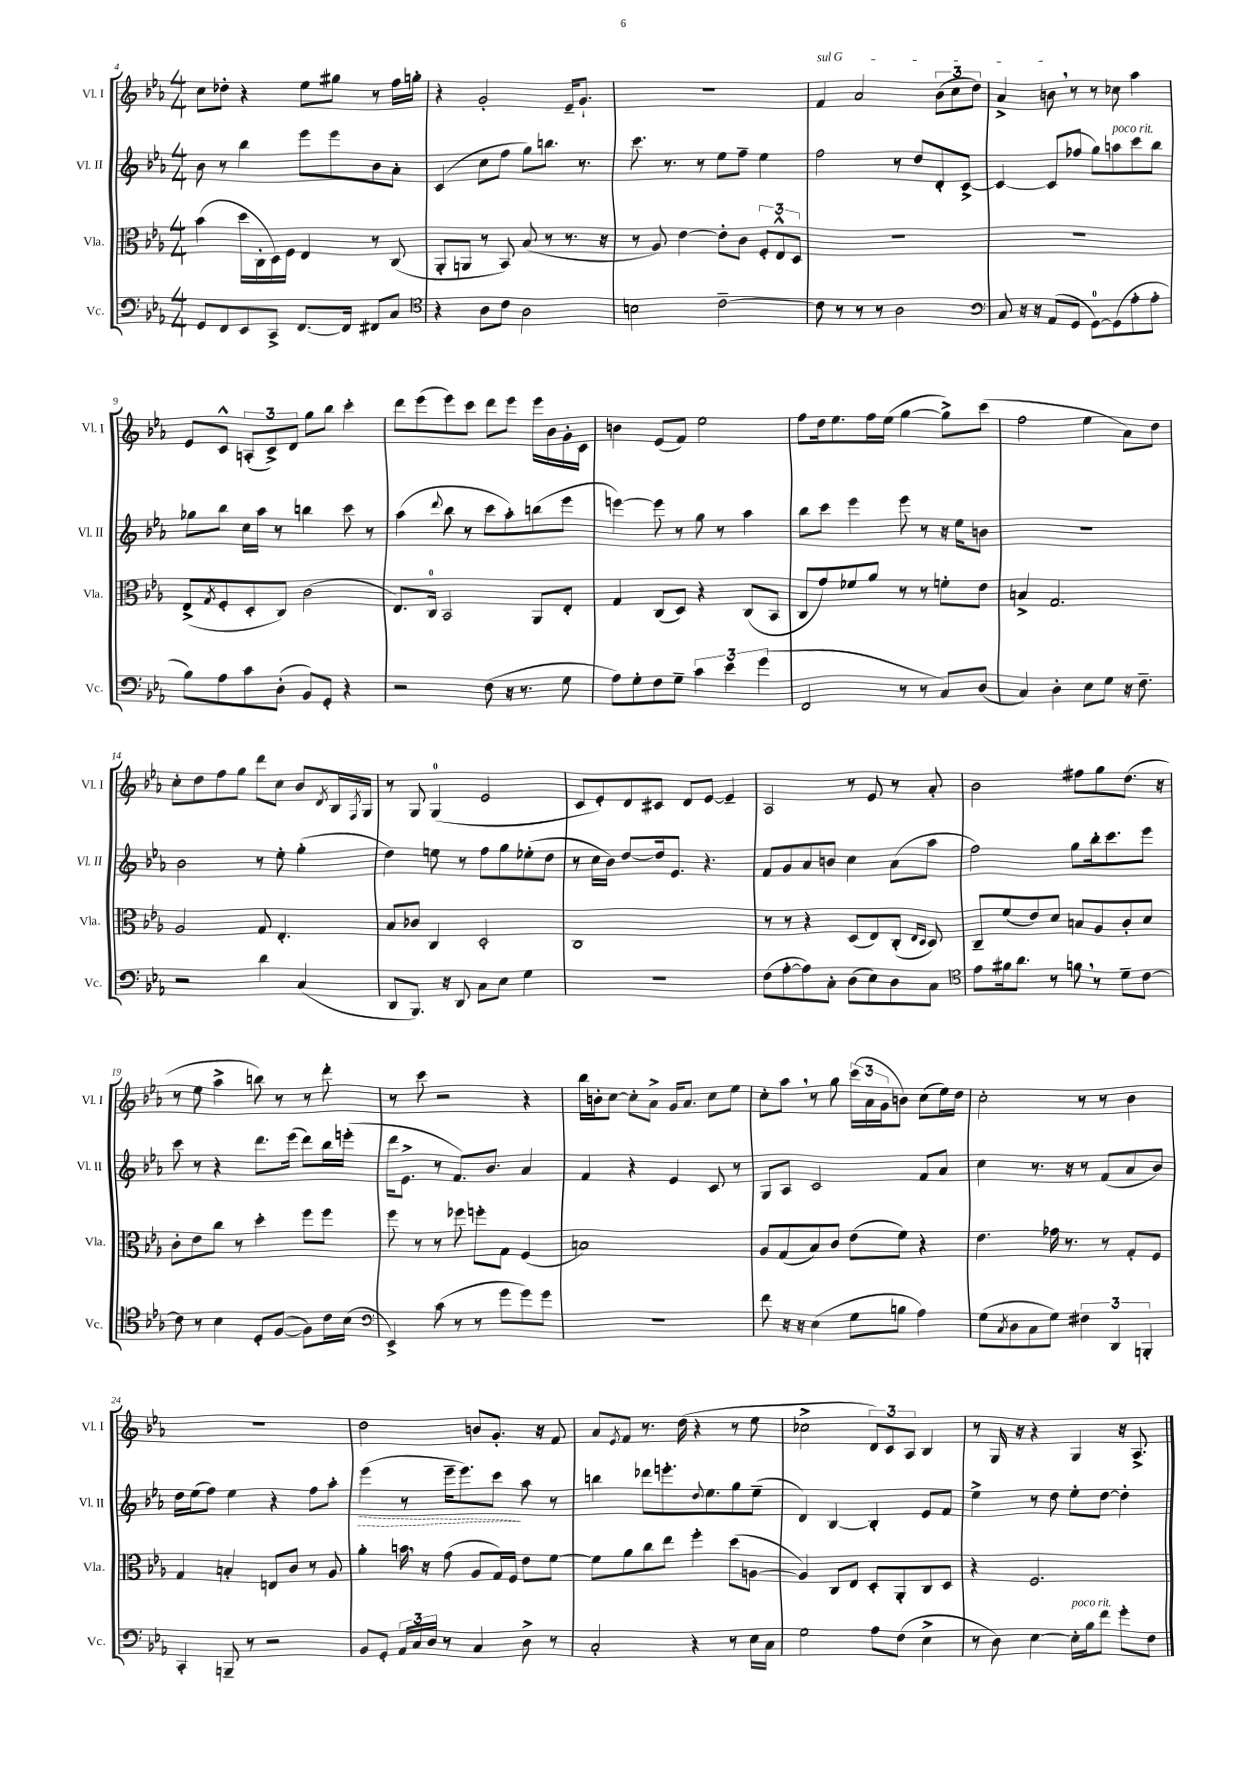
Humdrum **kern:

**kern	**kern	**kern	**dynam	**kern
*part4	*part3	*part2	*part2	*part1
*staff4	*staff3	*staff2	*staff2	*staff1
*I"Vc.	*I"Vla.	*I"Vl. II	*	*I"Vl. I
*I'Vc.	*I'Vla.	*I'Vl. II	*	*I'Vl. I
*clefF4	*clefC3	*clefG2	*	*clefG2
*k[b-e-a-]	*k[b-e-a-]	*k[b-e-a-]	*	*k[b-e-a-]
*M4/4	*M4/4	*M4/4	*	*M4/4
=4	=4	=4	=4	=4
8GG/L	(4b-\	8b-\	.	8cc\L
8FF/	.	8r	.	8dd-X'\J
8EE-/	16dd\LL	4bb-\	.	4r
.	16C'\	.	.	.
8CC^/J	16D\)	.	.	.
.	16F\JJ	.	.	.
[8.FF/L	4E-/	8eee-\L	.	8ee-\L
.	.	8eee-\	.	8gg#X\J
16FF/Jk]	.	.	.	.
8FF#X/L	8r	8b-\	.	8r
8C/J	(8C/	8a-'\J	.	16ff\LL
.	.	.	.	16ggn'\JJ
=5	=5	=5	=5	=5
*clefC4	*	*	*	*
4r	8AA-'/L	(4c/	.	4r
.	8AAn/J	.	.	.
8A-\L	8r	8cc\L	.	2g'/
8c\J	8BB-/)	8ff\J	.	.
2A-\	(8B-/	8gg\L)	.	.
.	8r	8.bbn\J	.	.
.	8.r	.	.	16e-~/KL
.	.	8.r	.	8.g`/J
.	16r	.	.	.
=6	=6	=6	=6	=6
2Bn\	8r	8.ccc\	.	1r
.	8A-/)	.	.	.
.	.	8.r	.	.
.	[4e-\	.	.	.
.	.	8r	.	.
[2c~\	8e-'\L]	8ee-\L	.	.
.	8c\J	8ff~\J	.	.
.	12F'/L	4ee-\	.	.
.	12E-^^/	.	.	.
.	12D/J	.	.	.
=7	=7	=7	=7	=7
!	!	!	!	!LO:TX:a:i:t=sul G
8c\]	1r	2ff\	.	4f/
8r	.	.	.	.
8r	.	.	.	2a-/
8r	.	.	.	.
2A-\	.	8r	.	.
.	.	8dd/L	.	.
.	.	8d'/	.	(12b-\L
.	.	.	.	12cc\
.	.	[8c^/J	.	.
.	.	.	.	12dd\J)
=8	=8	=8	=8	=8
*clefF4	*	*	*	*
8C/	1r	4c/_	.	4a-^/
16r	.	.	.	.
16r	.	.	.	.
(8AA-/L	.	(8c/L]	.	8bn,\
8GG/J	.	8ff-X/J	.	8r
[8GG\L)	.	8gg\L)	.	8r
!	!	!LO:TX:a:i:t=poco rit.	!	!
(8GG\]	.	8aan\	.	8cc-X\
8A-'\	.	8ccc\	.	4aa-\
8A-'\J	.	8bb-\J	.	.
!!LO:LB:g=z
=9	=9	=9	=9	=9
8B-\L)	(8E-^/L	8gg-X\L	.	8e-/L
.	8qG/	.	.	.
8A-\	8F'/	8bb-\J	.	8c^^/J
8c\	8D'/	16cc\LL	.	(12An'/L
.	.	16aa-\JJ	.	.
.	.	.	.	12c^/)
(8D'\J	8C/J)	8r	.	.
.	.	.	.	12d/J
8BB-/L)	(2c\	4bbn\	.	8gg\L
8GG'/J	.	.	.	8bb-\J
4r	.	8ccc\	.	4ccc'\
.	.	8r	.	.
=10	=10	=10	=10	=10
2r	8.E-/L)	(4aa-\	.	8ddd\L
.	.	.	.	(8eee-\
.	16C/Jk	.	.	.
.	.	8qqddd/	.	.
.	2BB-/	8bb-\	.	8eee-\)
.	.	8r	.	8ccc\J
(8F\	.	8ccc\L	.	8ddd\L
16r	.	8aa-'\)	.	8eee-\J
8.r	.	.	.	.
.	8AA-/L	(8bbn\	.	16eee-\LL
.	.	.	.	16b-\
8G\	8E-'/J	8eee-\J	.	16g'\
.	.	.	.	16c\JJ
=11	=11	=11	=11	=11
8A-\L)	4G/	[4eeen\)	.	4bn\
8G'\	.	.	.	.
8F\	(8C/L	8eee\]	.	(8e-/L
8G~\J	8D/J)	8r	.	8f/J)
6c\	4r	8gg\	.	2ee-\
.	.	8r	.	.
6e-\	.	.	.	.
.	(8C/L	4aa-\	.	.
(6g\	.	.	.	.
.	8BB-/J	.	.	.
=12	=12	=12	=12	=12
2FF/	8C/L	8bb-\L	.	8ff\L
.	8g/)	8ccc\J	.	16dd\k
.	.	.	.	8.ee-\
.	8f-X/	4eee-\	.	.
.	8a-/J	.	.	16ff\L
.	.	.	.	(16ee-\JJ
8r	8r	8eee-\	.	[4gg\
8r	8r	8r	.	.
8C/L)	8fn'\L	16r	.	8gg^\L])
.	.	16ee-\KL	.	.
(8D/J	8e-\J	8bn\J	.	(8ccc\J
=13	=13	=13	=13	=13
4C/)	4Bn^/	1r	.	2ff\
4D'\	2.G/	.	.	.
8E-\L	.	.	.	4ee-\
8G\J	.	.	.	.
16r	.	.	.	8a-\L)
8.F~\	.	.	.	.
.	.	.	.	8dd\J
!!LO:LB:g=z
=14	=14	=14	=14	=14
2r	2A-/	2b-\	.	8cc'\L
.	.	.	.	8dd\
.	.	.	.	8ff\
.	.	.	.	8gg\J
4d\	8G/	8r	.	8ddd\L
.	4.E-'/	8ee-'\	.	8cc\J
(4C/	.	(4gg'\	.	8b-/L
.	.	.	.	8qd/
.	.	.	.	16B-/L
.	.	.	.	8qF/
.	.	.	.	16G/JJ
=15	=15	=15	=15	=15
8DD/L	8B-/L	4dd\)	.	8r
8.BBB-/J)	8c-X/J	.	.	8G/
.	4C/	8een\	.	(4G/
16r	.	.	.	.
8DD/	.	8r	.	.
8C\L	2D'/	8ff\L	.	2e-/
8E-\J	.	8gg\	.	.
4G\	.	(8ee-X'\	.	.
.	.	8dd\J	.	.
=16	=16	=16	=16	=16
1r	1C	8r	.	8c/L
.	.	16cc\LL	.	8e-'/)
.	.	16b-\JJ)	.	.
.	.	[8dd/L	.	8d/
.	.	16dd/k]	.	8c#X/J
.	.	8.e-/J	.	.
.	.	.	.	8d/L
.	.	4.r	.	[8e-/J
.	.	.	.	4e-~/]
=17	=17	=17	=17	=17
(8F\L	8r	8f/L	.	2A-/
[8A-'\	8r	8g/	.	.
8A-\])	4r	8a-/	.	.
8C'\J	.	8bn/J	.	.
(8D\L	(8D/L	4cc\	.	8r
8E-\)	8E-/)	.	.	8e-/
8D\	(8C'/J	(8a-\L	.	8r
.	16qqE-/LL	.	.	.
.	16qqD/JJ	.	.	.
8C\J	8D/)	8aa-\J	.	8a-'/
=18	=18	=18	=18	=18
*clefC4	*	*	*	*
8e-\L	8C~/L	2ff\)	.	2b-\
16f#X\k	(8f/	.	.	.
8.a-\J	.	.	.	.
.	8e-/)	.	.	.
8r	8d/J	.	.	.
8fn,\	8Bn/L	8gg\L	.	8ff#X\L
8r	8A-/	16bb-'\k	.	8gg\
.	.	8.ccc\	.	.
8d~\L	8c'/	.	.	(8.dd\J
[8c\J	8d/J	8eee-\J	.	.
.	.	.	.	16r
!!LO:LB:g=z
=19	=19	=19	=19	=19
8c\]	8c'\L	8ccc\	.	8r
8r	8e-\	8r	.	8ee-\
4B-\	8cc\J	4r	.	4aa-^\
.	8r	.	.	.
8D'/L	4dd'\	8.ddd\L	.	8bbn\)
([8F/J	.	.	.	8r
.	.	(16eee-\Jk	.	.
8F\L])	8ff\L	8ddd\L)	.	8r
16c\L	8ff\J	16bb-\L	.	8ddd'\
(16B-\JJ	.	(16eeen'\JJ	.	.
=20	=20	=20	=20	=20
*clefF4	*	*	*	*
4EE-^/)	8ff\	16ddd\KL	.	8r
.	.	8.e-^\J	.	.
.	8r	.	.	8ccc\
(8c\	8r	8r	.	2r
8r	8ff-X\	8.f/L)	.	.
8r	8ffn'\L	.	.	.
.	.	8.b-/J	.	.
8g\L	8G\J	.	.	.
8g\)	(4F/	4a-/	.	4r
8g\J	.	.	.	.
=21	=21	=21	=21	=21
1r	1Bn)	4f/	.	16bb-\LL
.	.	.	.	16bn'\J
.	.	.	.	[8cc\J
.	.	4r	.	8cc'\L]
.	.	.	.	8a-^\J
.	.	4e-/	.	16g/KL
.	.	.	.	8.a-/J
.	.	8c/	.	8cc\L
.	.	8r	.	8ee-\J
=22	=22	=22	=22	=22
8f\	8A-/L	8G/L	.	8cc'\L
16r	(8G/	8A-/J	.	8aa-,\J
16r	.	.	.	.
(4E-\	8B-/)	2c/	.	8r
.	8c/J	.	.	8gg\
8G\L	(8e-\L	.	.	(24ccc\LL
.	.	.	.	24a-\
.	.	.	.	24g\J
8Bn\J	8f\J)	.	.	8bn\J)
4A-\)	4r	8f/L	.	(8cc\L
.	.	8a-/J	.	16ee-\L)
.	.	.	.	16dd\JJ
=23	=23	=23	=23	=23
(8G\L	4.e-\	4cc\	.	2cc'\
8qC/	.	.	.	.
8D\	.	.	.	.
8C\	.	8.r	.	.
8G\J)	16g-X\	.	.	.
.	8.r	16r	.	.
6F#X\	.	8r	.	8r
.	8r	(8f/L	.	8r
6DD/	.	.	.	.
.	8G'/L	8a-/	.	4b-\
6BBBn'/	.	.	.	.
.	8F/J	8b-/J)	.	.
!!LO:LB:g=z
=24	=24	=24	=24	=24
4CC'/	4G/	16dd\LL	.	1r
.	.	(16ee-\J	.	.
.	.	8ff\J)	.	.
8BBBn~/	4Bn'/	4ee-\	.	.
8r	.	.	.	.
2r	8En/L	4r	.	.
.	8c/J	.	.	.
.	8r	8ff\L	.	.
.	8A-/	8aa-'\J	.	.
=25	=25	=25	=25	=25
!	!	!	!LO:HP:b	!
8BB-/L	4a-'\	(4eee-\	>	2dd\
8GG'/J	.	.	.	.
24AA-/LL	16bn,\	8r	.	.
24C/	.	.	.	.
.	16r	.	.	.
24D/JJ	.	.	.	.
8r	(8g\	16eee-~\KL	.	.
.	.	8.eee-\)	.	.
4C/	8A-/L	.	.	8bn/L
.	16G/L)	8ccc\J	.	8.g'/J
.	16F/JJ	.	.	.
8D^\	8e-\L	8aa-\	]	.
.	.	.	.	16r
8r	[8f\J	8r	.	8f/
=26	=26	=26	=26	=26
2C'/	8f\L]	4bbn\	.	8a-/L
.	.	.	.	8qe-/
.	8a-\	.	.	8f/J
.	8cc\	8ddd-X\L	.	8.r
.	8ee-\J	8.eeen'\	.	.
.	.	.	.	(16dd\
4r	4ff'\	.	.	4r
.	.	8qqdd/	.	.
.	.	8.ee-\	.	.
8r	(8dd\L	8gg\	.	8r
16E-\LL	[8An\J	(8ee-~\J	.	8ee-\
16C\JJ	.	.	.	.
=27	=27	=27	=27	=27
2G\	4A/])	4d/)	.	2cc-X^\
.	8C/L	[4B-/	.	.
.	8E-/J	.	.	.
8A-\L	8D'/L	4B-'/]	.	12d/L)
.	.	.	.	12c/
(8F\J	8AA-'/	.	.	.
.	.	.	.	12A-/J
4E-^\	8C/	8e-/L	.	4B-/
.	8D/J	8f/J	.	.
=28	=28	=28	=28	=28
8r	4r	4ee-^\	.	8r
8D\)	.	.	.	16G/
.	.	.	.	16r
[4E-\	2.F/	8r	.	4r
.	.	8dd\	.	.
!LO:TX:a:i:t=poco rit.	!	!	!	!
16E-'\LL]	.	8ee-'\L	.	4G/
16B-\J	.	.	.	.
8f\J	.	[8dd\J	.	.
8g'\L	.	4dd'\]	.	16r
.	.	.	.	8.A-^/
8F\J	.	.	.	.
==	==	==	==	==
*-	*-	*-	*-	*-
